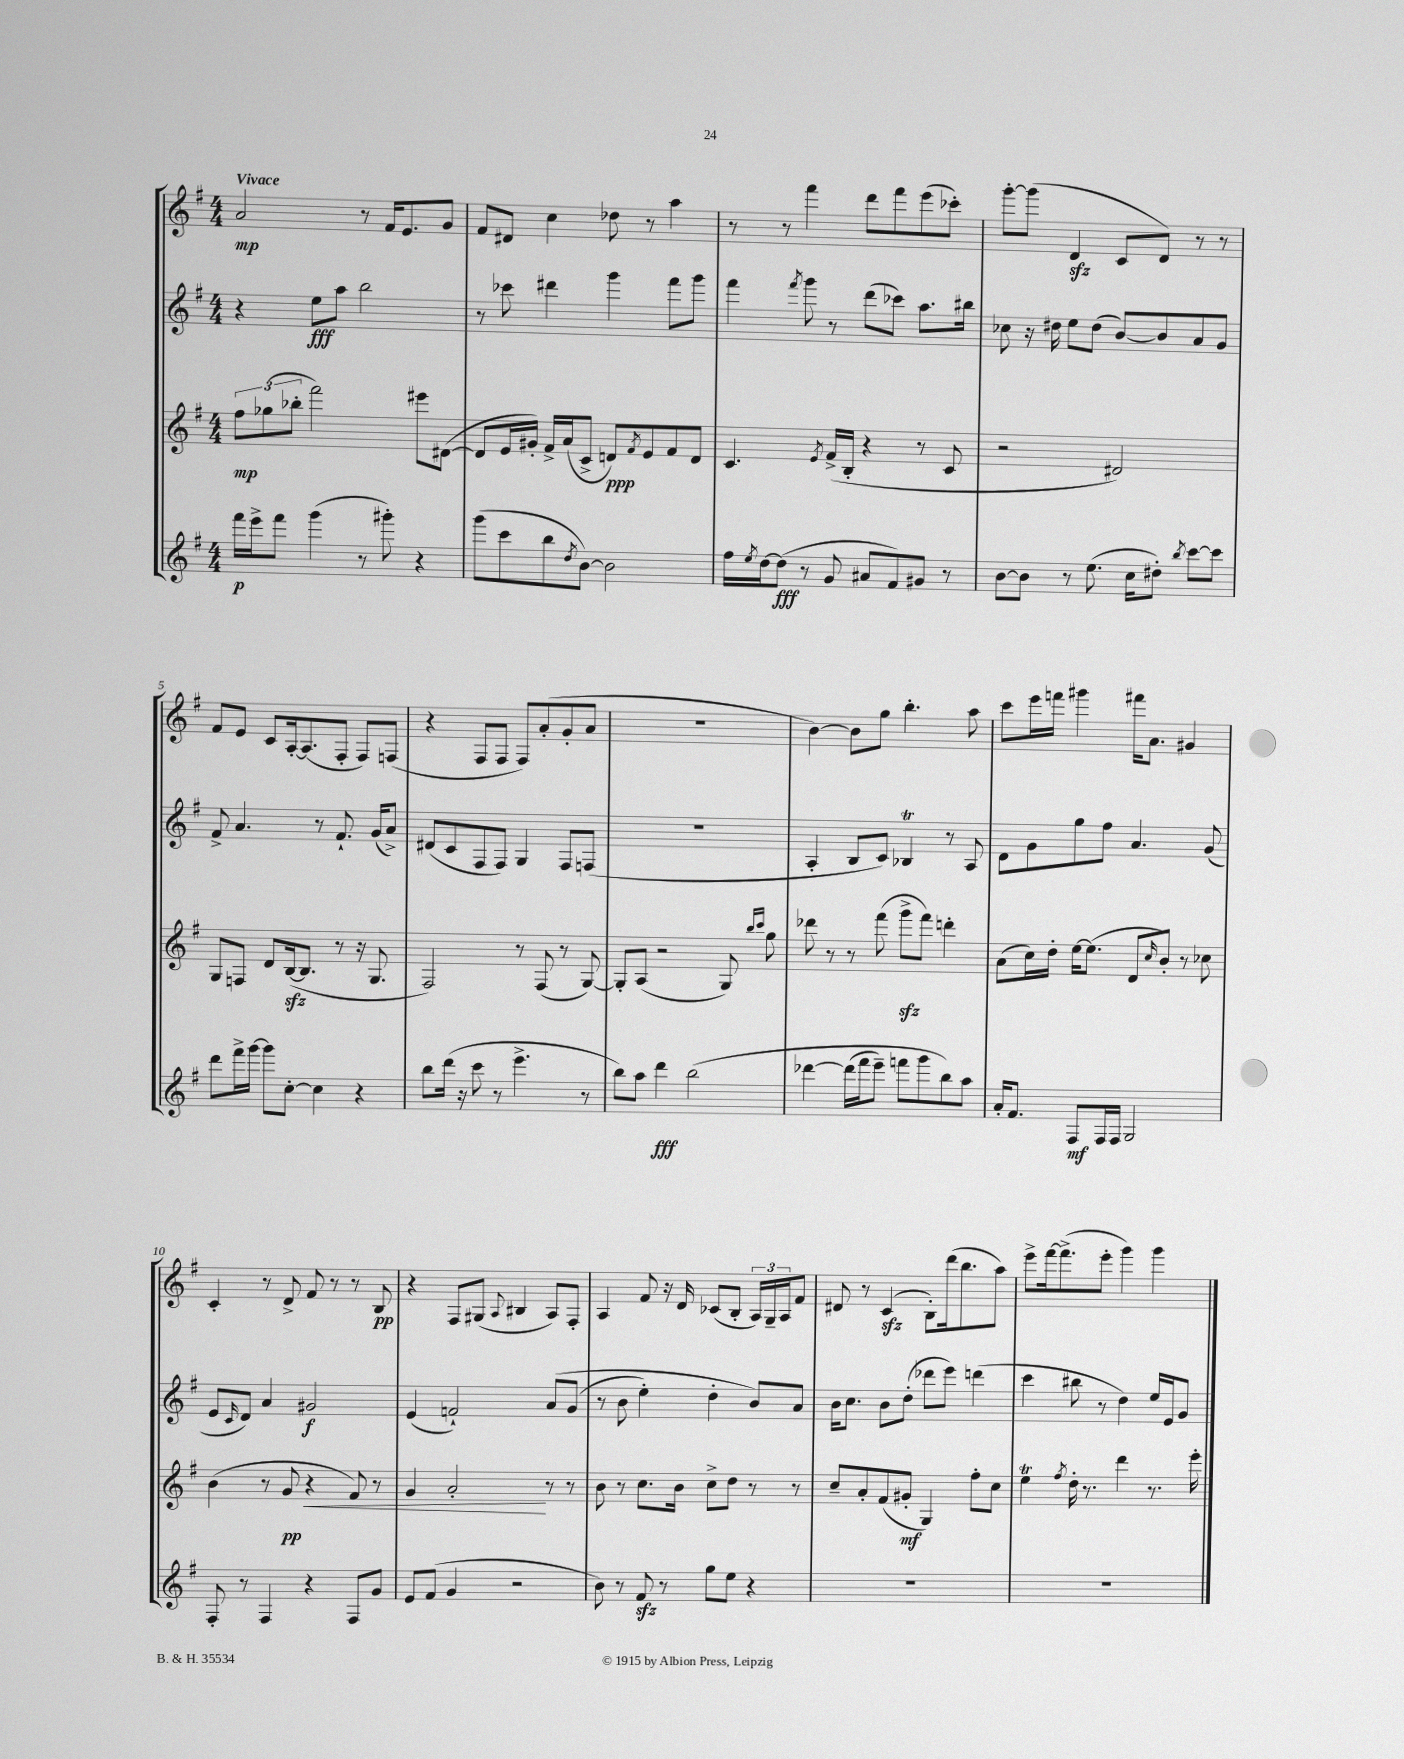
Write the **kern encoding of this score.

**kern	**kern	**kern	**kern
*staff4	*staff3	*staff2	*staff1
*clefG2	*clefG2	*clefG2	*clefG2
*k[f#]	*k[f#]	*k[f#]	*k[f#]
*M4/4	*M4/4	*M4/4	*M4/4
16fff#\LL	12ff#\L	4r	2a/
16eee^\J	.	.	.
.	(12gg-\	.	.
8fff#\J	.	.	.
.	12bb-'\J	.	.
(4ggg\	2fff#\)	8ee\L	.
.	.	8aa\J	.
8r	.	2bb\	8r
8ggg#'\)	.	.	16f#/LK
.	.	.	8.e/
4r	8eee#\L	.	.
.	([8d#\J	.	8g/J
=	=	=	=
(8ggg\L	8d#/]L	8r	8f#/L
8ccc\	16e/L	8ccc-\	8d#/J
.	16g#'/JJ)	.	.
8bb\	16f#^/LL	4ddd#\	4cc\
.	(16a/J	.	.
8qdd/	.	.	.
[8b\J)	8c^/J	.	.
2b\]	8d/L)	4ggg\	8dd-\
.	8qf#/	.	.
.	8e/	.	8r
.	8f#/	8fff#\L	4aa\
.	8d/J	8ggg\J	.
=	=	=	=
16ff#\LL	4.c/	4fff#\	8r
8qee/	.	.	.
[16dd\J	.	.	.
(8dd\]J	.	.	8r
.	.	8qfff#/	.
8r	.	8ggg\	4fff#\
.	8qe/	.	.
8g/	(16f#^/LL	8r	.
.	16B'/JJ	.	.
8a#/L	4r	(8ddd\L	8ddd\L
8f#/)	.	8ccc-\J)	8fff#\
8g#/J	8r	8.aa\L	(8eee\
8r	8c/	.	8ccc-'\J)
.	.	16bb#\Jk	.
=	=	=	=
[8b\L	2r	8cc-\	[8ggg'\L
8b\]J	.	16r	(8ggg\]J
.	.	16dd#\	.
8r	.	8ee\L	4d/
(8.ee\	.	(8dd#\J	.
.	2d#/)	[8b/L)	8c/L
16cc\LK	.	.	.
8dd#'\J)	.	8b/]	8d/J)
8qbb/	.	.	.
[8ccc\L	.	8a/	8r
8ccc\]J	.	8g/J	8r
=	=	=	=
8ddd\L	8G/L	8f#^/	8f#/L
16fff#^\L	8F/J	4.a/	8e/J
[16ggg\JJ	.	.	.
8ggg\]L	8d/L	.	8c/L
[8cc'\J	([16B/k	.	[16A'/k
.	8.B/]J	.	(8.A/]
4cc\]	.	8r	.
.	8r	8.f#`/	8F#'/J
4r	16r	.	8F#/L)
.	8.G/	(16g/LK	.
.	.	8a^/J)	(8F/J
=	=	=	=
8bb\L	2F#/)	(8d#/L	4r
(16ddd\Jk	.	8c/	.
16r	.	.	.
8ccc\	.	8F#/	8F#/L
8r	.	8F#/J)	8F#/J
4.eee^\	8r	4G/	8F#/L)
.	(8F#/	.	(8a'/
.	8r	8F#/L	8g'/
8r	[8G/)	(8F/J	8a/J
=	=	=	=
8bb\L)	8G'/]L	1r	1r
8aa\J	(8A/J	.	.
4ddd\	2r	.	.
&(2bb\	.	.	.
.	8G/)	.	.
.	16qqbb/LL	.	.
.	16qqccc/JJ	.	.
.	8gg\	.	.
=	=	=	=
[4ddd-\	8ddd-\	4A'/	[4b\)
.	8r	.	.
(16ddd-\]LL	8r	8B/L	8b\]L
16fff#\J	.	.	.
8eee~\J)	(8fff#\	8c/J)	8gg\J
8fff\L	8ggg^\L	4B-/	4.bb'\
8ggg\	8fff#\J)	.	.
8bb\&)	4ddd'\	8r	.
8aa\J	.	8A/	8aa\
=	=	=	=
16a'/LK	(8a\L	8d\L	8ccc\L
8.f#/J	.	.	.
.	16cc\L)	8g\	16eee\L
.	16dd'\JJ	.	16fff\JJ
8F#/L	[16ee\LK	8gg\	4ggg#\
.	(8.ee\]J	.	.
16F#/L	.	8ff#\J	.
16F#/JJ	.	.	.
2G/	8d/L	4.a/	16fff#\LK
.	.	.	8.a\J
.	16qqcc/	.	.
.	8b'/J)	.	.
.	8r	.	4g#/
.	8cc-\	(8g/	.
=	=	=	=
8F#'/	(4b\	8e/L	4c'/
.	.	16qqc/	.
8r	.	8d/J)	.
4F#/	8r	4a/	8r
.	8g/	.	8d^/
4r	4r	2g#/	8f#/
.	.	.	8r
8F#/L	8f#/)	.	8r
8g/J	8r	.	8B/
=	=	=	=
8e/L	4g/	(4e/	4r
(8f#/J	.	.	.
4g/	2a'/	2f`/)	8F#/L
.	.	.	(8G#/J
.	.	.	8qqA/
2r	.	.	4B#/
.	8r	&(8a/L	8A/L)
.	8r	(8g/J	8F#'/J
=	=	=	=
8b\)	8b\	8r	4A/
8r	8r	8b\	.
8f#/	8.cc\L	4ee'\)	8f#/
8r	.	.	16r
.	16b\Jk	.	16d/
8gg\L	8cc^\L	4dd'\	(8c-/L
8ee\J	8dd\J	.	8B'/J
4r	8r	8b/L&)	24A/LL)
.	.	.	24G~/
.	.	.	24A/J
.	8r	8a/J	8f#/J
=	=	=	=
1r	8cc~/L	16b\LK	8d#/
.	.	8.cc\J	.
.	8a'/	.	8r
.	(8f#/	8b\L	(4c/
.	8g#'/J	(8dd'\J	.
.	4G/)	8ddd-\L	8B'\L)
.	.	8eee\J)	(16ddd\k
.	.	.	8.bb\
.	8ff#'\L	(4ddd\	.
.	8cc\J	.	8aa\J)
=	=	=	=
1r	4ee\	4ccc\	8eee^\L
.	.	.	[16fff#\k
.	.	.	(8.fff#^\]
.	8qff#/	.	.
.	16dd'\	8bb#\	.
.	8.r	.	.
.	.	8r	8eee'\J
.	4ddd\	4dd\)	4ggg\)
.	8.r	16ee/LL	4ggg\
.	.	16e/J	.
.	.	8g/J	.
.	16eee'\	.	.
==	==	==	==
*-	*-	*-	*-
